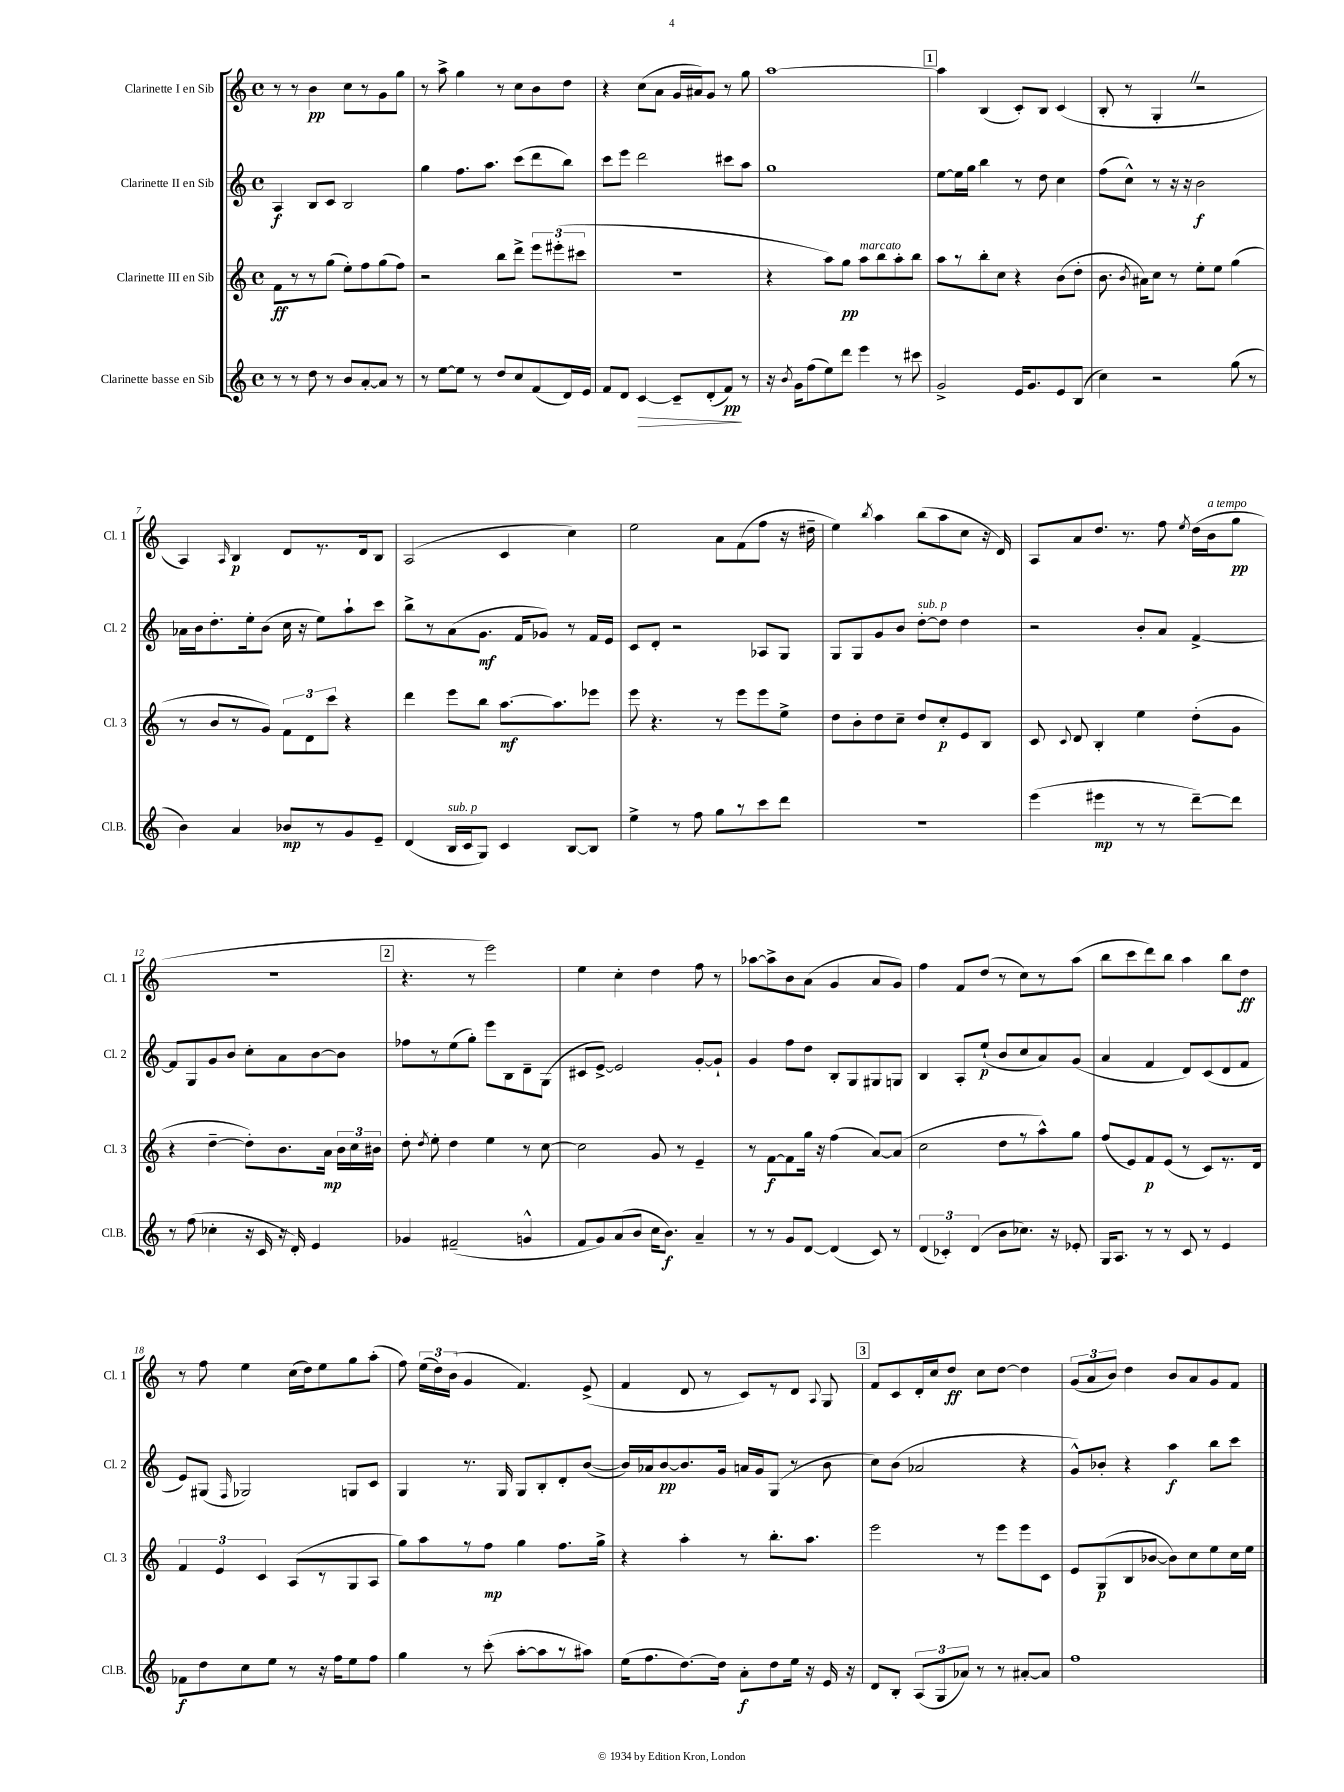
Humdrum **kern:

**kern	**dynam	**kern	**dynam	**kern	**dynam	**kern	**dynam
*part4	*part4	*part3	*part3	*part2	*part2	*part1	*part1
*staff4	*staff4	*staff3	*staff3	*staff2	*staff2	*staff1	*staff1
*I"Clarinette basse en Sib	*	*I"Clarinette III en Sib	*	*I"Clarinette II en Sib	*	*I"Clarinette I en Sib	*
*I'Cl.B.	*	*I'Cl. 3	*	*I'Cl. 2	*	*I'Cl. 1	*
*clefG2	*	*clefG2	*	*clefG2	*	*clefG2	*
*k[]	*	*k[]	*	*k[]	*	*k[]	*
*M4/4	*	*M4/4	*	*M4/4	*	*M4/4	*
*met(c)	*	*met(c)	*	*met(c)	*	*met(c)	*
=1	=1	=1	=1	=1	=1	=1	=1
8r	.	8f\L	ff	4A/	f	8r	.
8r	.	8r	.	.	.	8r	.
8dd\	.	8r	.	8B/L	.	4b\	pp
8r	.	(8gg\J	.	8c/J	.	.	.
8b/L	.	8ee'\L)	.	2B/	.	8cc\L	.
[8a'/	.	8ff\	.	.	.	8r	.
8a/J]	.	(8gg\	.	.	.	8g\	.
8r	.	8ff\J)	.	.	.	8gg\J	.
=2	=2	=2	=2	=2	=2	=2	=2
8r	.	2r	.	4gg\	.	8r	.
[8ee\L	.	.	.	.	.	8aa^\	.
8ee\J]	.	.	.	8.ff\L	.	4gg\	.
8r	.	.	.	.	.	.	.
.	.	.	.	8.aa\J	.	.	.
8dd/L	.	8bb\L	.	.	.	8r	.
8cc/	.	8ddd^\J	.	(8ccc\L	.	8cc\L	.
(8f/	.	12eee\L	.	8ddd\	.	8b\	.
.	.	(12eee#X'\	.	.	.	.	.
16d/L)	.	.	.	8bb\J)	.	8dd\J	.
.	.	12ccc#X\J	.	.	.	.	.
16e/JJ	.	.	.	.	.	.	.
=3	=3	=3	=3	=3	=3	=3	=3
8f/L	.	1r	.	8ccc\L	.	4r	.
8d/J	.	.	.	8eee\J	.	.	.
!	!LO:HP:b	!	!	!	!	!	!
[4c/	>	.	.	2ddd\	.	(8cc\L	.
.	.	.	.	.	.	8a\J	.
8c~/L]	.	.	.	.	.	16g/LL	.
.	.	.	.	.	.	16a#X/J)	.
(8d'/	.	.	.	.	.	8g/J	.
8f/J)	pp	.	.	8ccc#X\L	.	8r	.
8r	]	.	.	8aa\J	.	8gg\	.
=4	=4	=4	=4	=4	=4	=4	=4
16r	.	4r	.	1gg	.	[1aa	.
8qb/	.	.	.	.	.	.	.
16g\KL	.	.	.	.	.	.	.
(8ff\	.	.	.	.	.	.	.
8ee\)	.	8aa\L)	.	.	.	.	.
8ddd\J	.	8gg\J	pp	.	.	.	.
!	!	!LO:TX:a:i:t=marcato	!	!	!	!	!
4eee\	.	8aa\L	.	.	.	.	.
.	.	8bb\	.	.	.	.	.
8r	.	8aa'\	.	.	.	.	.
8ccc#X\	.	8bb\J	.	.	.	.	.
!!LO:REH:place=s1:t=1
=5	=5	=5	=5	=5	=5	=5	=5
2g^/	.	8aa\L	.	[8ee\L	.	4aa\]	.
.	.	8r	.	16ee\L]	.	.	.
.	.	.	.	16gg\JJ	.	.	.
.	.	8bb'\	.	4bb\	.	(4B/	.
.	.	8cc\J	.	.	.	.	.
16e/KL	.	4r	.	8r	.	8c'/L)	.
8.g/	.	.	.	.	.	.	.
.	.	.	.	8dd\	.	8B/J	.
8e/	.	(8b\L	.	4cc\	.	(4c/	.
(8B/J	.	8dd'\J	.	.	.	.	.
=6	=6	=6	=6	=6	=6	=6	=6
4cc\)	.	8.b\	.	(8ff\L	.	8B'/	.
.	.	.	.	8cc^^\J)	.	8r	.
.	.	8qb/	.	.	.	.	.
.	.	16a#X\KL)	.	.	.	.	.
2r	.	8cc\J	.	8r	.	4G'Z/	.
.	.	8r	.	16r	.	.	.
.	.	.	.	16r	.	.	.
.	.	8ee'\L	.	2b\	f	2r	.
.	.	8ee\J	.	.	.	.	.
(8gg\	.	(4gg\	.	.	.	.	.
8r	.	.	.	.	.	.	.
!!LO:LB:g=z
=7	=7	=7	=7	=7	=7	=7	=7
4b\)	.	8r	.	16a-X\LL	.	4A/)	.
.	.	.	.	16b\J	.	.	.
.	.	8b/L	.	8.dd'\	.	.	.
.	.	.	.	.	.	16qqA/	.
4a/	.	8r	.	.	.	4B/	p
.	.	.	.	16ee'\k	.	.	.
.	.	8g/J)	.	(8b\J	.	.	.
8b-X/L	mp	12f\L	.	16cc\	.	8d/L	.
.	.	.	.	16r	.	.	.
.	.	12d\	.	.	.	.	.
8r	.	.	.	8ee\L)	.	8.r	.
.	.	12ccc\J	.	.	.	.	.
8g/	.	4r	.	8aa`\	.	.	.
.	.	.	.	.	.	16d/k	.
8e~/J	.	.	.	8ccc\J	.	8B/J	.
=8	=8	=8	=8	=8	=8	=8	=8
(4d/	.	4ddd\	.	8bb^\L	.	(2A/	.
.	.	.	.	8r	.	.	.
!LO:TX:a:i:t=sub. p	!	!	!	!	!	!	!
16B/LL	.	8eee\L	.	(8a\	.	.	.
16c/J	.	.	.	.	.	.	.
8G/J)	.	8bb\J	.	8.g\J	mf	.	.
4c/	.	[8.aa\L	mf	.	.	4c/	.
.	.	.	.	16f/KL	.	.	.
.	.	.	.	8g-X/J)	.	.	.
.	.	8.aa\]	.	.	.	.	.
[8B/L	.	.	.	8r	.	4cc\)	.
8B/J]	.	8eee-X\J	.	16f/LL	.	.	.
.	.	.	.	16e/JJ	.	.	.
=9	=9	=9	=9	=9	=9	=9	=9
4ee^\	.	8eee\	.	8c/L	.	2ee\	.
.	.	4.r	.	8d'/J	.	.	.
8r	.	.	.	2r	.	.	.
8ff\	.	.	.	.	.	.	.
8gg\L	.	8r	.	.	.	8a\L	.
8r	.	8eee\L	.	.	.	(8f\	.
8ccc\	.	8eee\	.	8A-X/L	.	8ff\J	.
8ddd\J	.	8ee^\J	.	8G/J	.	16r	.
.	.	.	.	.	.	16dd#X~\	.
=10	=10	=10	=10	=10	=10	=10	=10
1r	.	8dd\L	.	8G/L	.	4ee\)	.
.	.	8b'\	.	8G/	.	.	.
.	.	.	.	.	.	8qbb/	.
.	.	8dd\	.	8g/	.	4aa\	.
.	.	8cc~\J	.	8b/J	.	.	.
!	!	!	!	!LO:TX:a:i:t=sub. p	!	!	!
.	.	8dd/L	.	[8dd'\L	.	(8bb\L	.
.	.	8cc'/	p	8dd\J]	.	8aa\	.
.	.	8e/	.	4dd\	.	8cc\J	.
.	.	8B/J	.	.	.	16r	.
.	.	.	.	.	.	16d/)	.
=11	=11	=11	=11	=11	=11	=11	=11
(4eee\	.	8c/	.	2r	.	8A/L	.
.	.	8qqc/	.	.	.	.	.
.	.	8d/	.	.	.	8a/	.
4eee#X\	mp	4B'/	.	.	.	8.dd/J	.
.	.	.	.	.	.	8.r	.
8r	.	4ee\	.	8b'/L	.	.	.
8r	.	.	.	8a/J	.	8ff\	.
.	.	.	.	.	.	8qee/	.
[8ddd~\L)	.	(8dd'\L	.	[4f^/	.	(16dd\LL	.
!	!	!	!	!	!	!LO:TX:a:i:t=a tempo	!
.	.	.	.	.	.	16b\J	.
8ddd\J]	.	8g\J	.	.	.	8gg\J	pp
!!LO:LB:g=z
=12	=12	=12	=12	=12	=12	=12	=12
8r	.	4r	.	8f/L]	.	1r	.
(8ff\	.	.	.	8G/	.	.	.
4cc-X'\	.	[4dd~\	.	8g/	.	.	.
.	.	.	.	8b/J	.	.	.
16r	.	8dd'\L])	.	8cc'\L	.	.	.
16c/	.	.	.	.	.	.	.
16r	.	8.b\	.	8a\	.	.	.
16d'/)	.	.	.	.	.	.	.
4e/	.	.	.	[8b\	.	.	.
.	.	16a\Jk	mp	.	.	.	.
.	.	24b\LL	.	8b\J]	.	.	.
.	.	24cc\	.	.	.	.	.
.	.	24b#X\JJ	.	.	.	.	.
!!LO:REH:place=s1:t=2
=13	=13	=13	=13	=13	=13	=13	=13
4g-X/	.	8dd'\	.	8ff-X\L	.	4.r	.
.	.	8qdd/	.	.	.	.	.
.	.	8ee'\	.	8r	.	.	.
(2f#X~/	.	4dd\	.	(8ee\	.	.	.
.	.	.	.	8gg'\J)	.	8r	.
.	.	4ee\	.	8eee\L	.	2eee\)	.
.	.	.	.	8B\	.	.	.
4gn^^/	.	8r	.	8d~\	.	.	.
.	.	[8cc\	.	(8G\J	.	.	.
=14	=14	=14	=14	=14	=14	=14	=14
8f/L	.	2cc\]	.	8c#X/L	.	4ee\	.
8g/)	.	.	.	[8e^/J)	.	.	.
(8a/	.	.	.	2e/]	.	4cc'\	.
8b/J	.	.	.	.	.	.	.
16cc\KL	.	8g/	.	.	.	4dd\	.
8.b\J)	f	.	.	.	.	.	.
.	.	8r	.	.	.	.	.
4a~/	.	4e~/	.	[8g'/L	.	8ff\	.
.	.	.	.	8g`/J]	.	8r	.
=15	=15	=15	=15	=15	=15	=15	=15
8r	.	8r	.	4g/	.	[8aa-X\L	.
8r	.	[8f\L	f	.	.	8aa-^\]	.
8g/L	.	8f\]	.	8ff\L	.	8b\	.
[8d/J	.	16gg\Jk	.	8dd\J	.	(8a\J	.
.	.	16r	.	.	.	.	.
(4d/]	.	(4ff\	.	8B'/L	.	4g/	.
.	.	.	.	8G/	.	.	.
8c/)	.	[8a/L)	.	8G#X/	.	8a/L	.
8r	.	(8a/J]	.	8Gn/J	.	8g/J)	.
=16	=16	=16	=16	=16	=16	=16	=16
(6d/	.	2cc\	.	4B/	.	4ff\	.
6c-X'/)	.	.	.	.	.	.	.
.	.	.	.	8A'/L	.	8f/L	.
(6d/	.	.	.	.	.	.	.
.	.	.	.	(8ee`/J	p	(8dd/J	.
8b\L	.	8dd\L	.	8b/L	.	8r	.
8.cc-X\J)	.	8r	.	8cc/	.	8cc\L)	.
.	.	8aa^^\)	.	8a/)	.	8r	.
16r	.	.	.	.	.	.	.
8e-X'/	.	8gg\J	.	(8g/J	.	(8aa\J	.
=17	=17	=17	=17	=17	=17	=17	=17
16G/KL	.	(8ff/L	.	4a/	.	8bb\L	.
8.A/J	.	.	.	.	.	.	.
.	.	8e/)	.	.	.	8ccc\	.
8r	.	8f/	p	4f/	.	8ddd\)	.
8r	.	(8e/J	.	.	.	8bb\J	.
8c/	.	8r	.	8d/L)	.	4aa\	.
8r	.	8c/L)	.	(8c/	.	.	.
4e/	.	8.r	.	8d/	.	8bb\L	.
.	.	.	.	8f/J	.	8dd\J	ff
.	.	16d/Jk	.	.	.	.	.
!!LO:LB:g=z
=18	=18	=18	=18	=18	=18	=18	=18
8f-X\L	f	6f/	.	8e/L)	.	8r	.
8dd\	.	.	.	(8G#X/J	.	8ff\	.
.	.	6e/	.	.	.	.	.
.	.	.	.	16qqF/	.	.	.
8cc\	.	.	.	2G-X/)	.	4ee\	.
.	.	6c/	.	.	.	.	.
8ee\J	.	.	.	.	.	.	.
8r	.	(8A/L	.	.	.	(16cc\LL	.
.	.	.	.	.	.	16dd\J)	.
16r	.	8r	.	.	.	8ee\	.
16ff\KL	.	.	.	.	.	.	.
8ee\	.	8G/	.	8Gn/L	.	8gg\	.
8ff\J	.	8A/J	.	8c/J	.	(8aa'\J	.
=19	=19	=19	=19	=19	=19	=19	=19
4gg\	.	8gg\L)	.	4G/	.	8ff\)	.
.	.	8aa\	.	.	.	(24ee\LL	.
.	.	.	.	.	.	24dd\)	.
.	.	.	.	.	.	(24b\JJ	.
8r	.	8r	.	8.r	.	4g/	.
(8ccc'\	.	8ff\J	mp	.	.	.	.
.	.	.	.	16G/	.	.	.
[8aa'\L	.	4gg\	.	8G/L	.	4.f/)	.
8aa\]	.	.	.	8B'/	.	.	.
8r	.	8.ff\L	.	8d'/	.	.	.
8aa#X\J)	.	.	.	([8b/J	.	(8e^/	.
.	.	16gg^\Jk	.	.	.	.	.
=20	=20	=20	=20	=20	=20	=20	=20
(16ee\KL	.	4r	.	16b/LL])	.	4f/	.
8.ff\	.	.	.	16a-X/J	.	.	.
.	.	.	.	[8b/	pp	.	.
[8.dd\)	.	4aa'\	.	8.b/]	.	8d/	.
.	.	.	.	.	.	8r	.
16dd\Jk]	.	.	.	16g/Jk	.	.	.
8a'\L	f	8r	.	16an/LL	.	8c/L)	.
.	.	.	.	16g/J	.	.	.
8dd\	.	8.bb'\L	.	(8G/J	.	8r	.
16ee\Jk	.	.	.	8r	.	8d/J	.
16r	.	8.aa\J	.	.	.	.	.
.	.	.	.	.	.	8qqA/	.
16e/	.	.	.	8b\	.	8G/	.
16r	.	.	.	.	.	.	.
!!LO:REH:place=s1:t=3
=21	=21	=21	=21	=21	=21	=21	=21
8d/L	.	2eee\	.	8cc\L)	.	8f/L	.
8B'/J	.	.	.	(8b\J	.	8c/	.
(12A/L	.	.	.	2a-X/	.	16d'/L	.
.	.	.	.	.	.	16cc/J	.
12G/	.	.	.	.	.	.	.
.	.	.	.	.	.	8dd/J	ff
12a-X/J)	.	.	.	.	.	.	.
8r	.	8r	.	.	.	8cc\L	.
8r	.	8eee\L	.	.	.	[8dd\J	.
[8a#X'/L	.	8eee\	.	4r	.	4dd\]	.
8a#/J]	.	8c\J	.	.	.	.	.
=22	=22	=22	=22	=22	=22	=22	=22
1ff	.	8e/L	.	8g^^/L)	.	(12g/L	.
.	.	.	.	.	.	12a/	.
.	.	(8G/	p	8b-X'/J	.	.	.
.	.	.	.	.	.	12b/J)	.
.	.	8B/	.	4r	.	4dd\	.
.	.	[8b-X/J	.	.	.	.	.
.	.	8b-\L])	.	4aa\	f	8b/L	.
.	.	8cc\	.	.	.	8a/	.
.	.	8ee\	.	8bb\L	.	8g/	.
.	.	16cc\L	.	8ccc\J	.	8f/J	.
.	.	16ee\JJ	.	.	.	.	.
==	==	==	==	==	==	==	==
*-	*-	*-	*-	*-	*-	*-	*-
